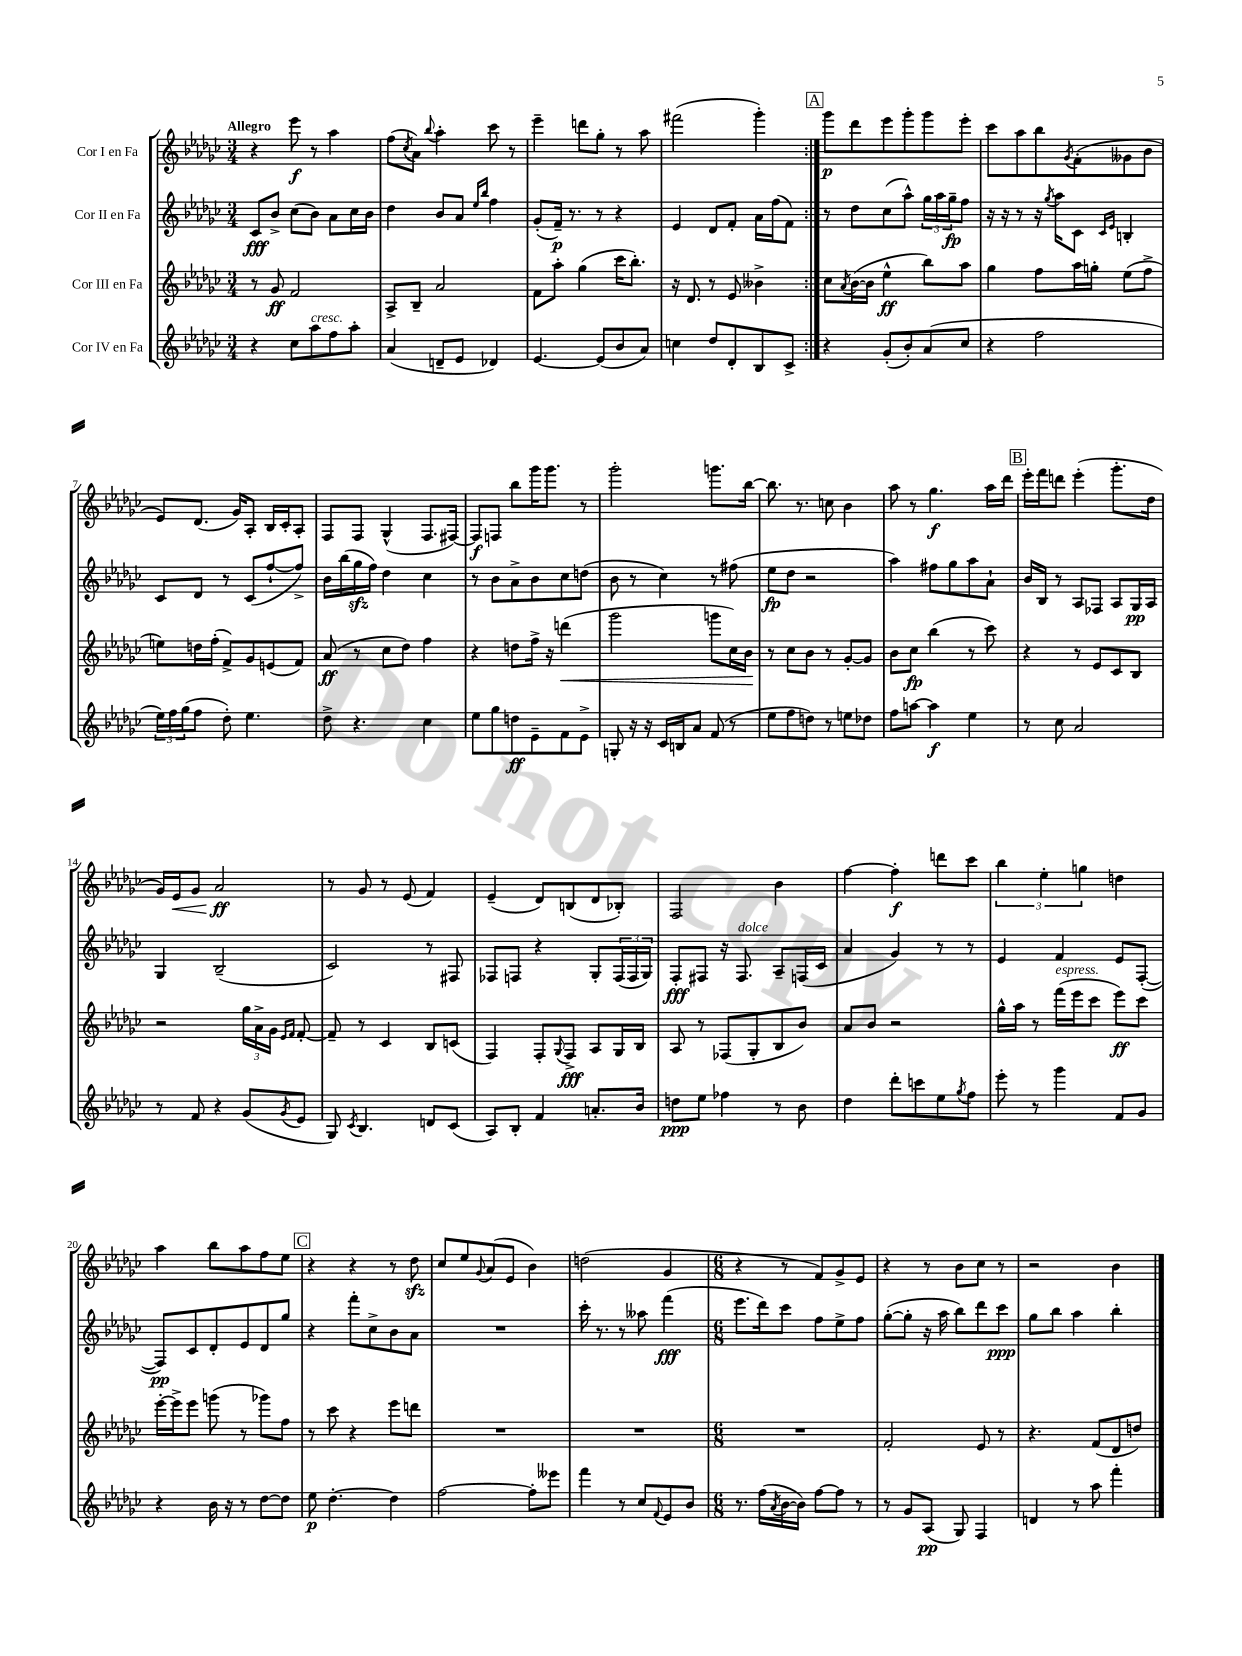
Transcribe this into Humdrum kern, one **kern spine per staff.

**kern	**kern	**kern	**kern
*staff4	*staff3	*staff2	*staff1
*clefG2	*clefG2	*clefG2	*clefG2
*k[b-e-a-d-g-c-]	*k[b-e-a-d-g-c-]	*k[b-e-a-d-g-c-]	*k[b-e-a-d-g-c-]
*M3/4	*M3/4	*M3/4	*M3/4
4r	8r	8c-	4r
.	8g-	8b-^	.
8cc-	2f	(8cc-	8eee-
8aa-	.	8b-)	8r
8ff	.	8a-	4aa-
8aa-'	.	16cc-	.
.	.	16b-	.
=	=	=	=
(4a-	8A-^	4dd-	(8ff
.	.	.	8qcc-
.	8B-~	.	8a-)
.	.	.	8qqbb-
8d~	2a-	8b-	4aa-'
8e-	.	8a-	.
.	.	16qqee-	.
.	.	16qqbb-	.
4d-)	.	4ff	8ccc-
.	.	.	8r
=	=	=	=
[4.e-	8f	(8g-'	4eee-~
.	8aa-'	16f~)	.
.	.	8.r	.
.	(4gg-	.	8ddd
(8e-]	.	8r	8gg-'
8b-	16ccc-	4r	8r
.	8.bb-')	.	.
8a-)	.	.	8aa-
=	=	=	=
4cc	16r	4e-	(2fff#
.	8.d-	.	.
8dd-	8r	8d-	.
8d-'	8e-	8f'	.
8B-	4b--^	16a-	4ggg-')
.	.	(16ff	.
8c-^	.	8f)	.
=:|!	=:|!	=:|!	=:|!
4r	8cc-	8r	8ggg-
.	8qa-	.	.
.	([16b-	8dd-	8ddd-
.	16b-]	.	.
(8g-'	4ee-^^	(8cc-	8eee-
8b-')	.	8aa-^^)	8ggg-'
(8a-	8bb-)	24gg-	8ggg-
.	.	24aa-	.
.	.	24gg-~	.
8cc-	8aa-	8ff	8eee-'
=	=	=	=
4r	4gg-	16r	8ccc-
.	.	16r	.
.	.	8r	8aa-
2ff	8ff	16r	8bb-
.	.	8qgg-	.
.	.	16aa-	.
.	.	.	8qg-
.	16aa-	8c-	(8f'
.	16gg'	.	.
.	.	16qqc-	.
.	.	16qqe-	.
.	(8ee-	4B'	8g--
.	8ff^	.	8b-
=	=	=	=
24ee-)	8ee)	8c-	8e-)
24ff	.	.	.
(24gg-	.	.	.
8ff	16dd	8d-	(8.d-
.	(16ff'	.	.
8dd-')	8f^)	8r	.
.	.	.	16g-)
4.ee-	8g-	(8c-	8A-'
.	(8e	[8ff`	16B-
.	.	.	16c-'
.	8f)	8ff^])	8A-'
=	=	=	=
8dd-^	(8a-	16b-	8F
.	.	(16bb-	.
4.r	8r	16gg-	8F
.	.	16ff)	.
.	8cc-	4dd-	(4G-^^
.	8dd-)	.	.
4cc-	4ff	4cc-	8.F
.	.	.	[16F#)
=	=	=	=
8ee-	4r	8r	8F#]
8gg-	.	8b-	8F
8dd	8dd	8a-^	8bb-
8e-~	16ff^	8b-	16ggg-
.	16r	.	8.ggg-
8f	(4ddd	8cc-	.
8e-^	.	(8dd	8r
=	=	=	=
8G'	2ggg-	8b-	2ggg-'
16r	.	8r	.
16r	.	.	.
16c-	.	4cc-)	.
16B	.	.	.
8a-	.	.	.
(8f	8ggg	8r	8.ggg
8r	16cc-)	(8ff#	.
.	16b-	.	[16bb-
=	=	=	=
8ee-	8r	8ee-	8.bb-]
8ff	8cc-	8dd-	.
.	.	.	8.r
8dd)	8b-	2r	.
8r	8r	.	8cc
8ee	[8g-'	.	4b-
8dd-	8g-]	.	.
=	=	=	=
8ff	8b-	4aa-)	8aa-
[8aa	8cc-	.	8r
4aa]	(4bb-	8ff#	4.gg-
.	.	8gg-	.
4ee-	8r	8aa-	.
.	8ccc-)	8a-`	16aa-
.	.	.	16ddd-
=	=	=	=
8r	4r	16b-	16eee-'
.	.	16B-	16fff
8cc-	.	8r	8ddd
2a-	8r	8A-	(4eee-'
.	8e-	8F-	.
.	8c-	8A-	8.ggg-'
.	8B-	16G-	.
.	.	16A-	16dd-
=	=	=	=
8r	2r	4G-	16g-)
.	.	.	16e-
8f	.	.	8g-
4r	.	(2B-~	2a-
(8g-	24gg-	.	.
.	24a-^	.	.
.	24g-	.	.
.	16qqe-	.	.
8qg-	16qqf	.	.
8e-	[8f'	.	.
=	=	=	=
8G-)	8f~]	2c-)	8r
8qc-	.	.	.
4.B-	8r	.	8g-
.	4c-	.	8r
.	.	.	(8e-
8d	8B-	8r	4f)
(8c-	(8c	8F#	.
=	=	=	=
8A-)	4F)	8F-	(4e-~
8B-'	.	8F	.
4f	8F'	4r	8d-)
.	8qqG-	.	.
.	8F^	.	(8B
8.a'	8A-	8G-'	8d-
.	16G-	(24F	8B-')
.	.	24F	.
16b-	16B-	.	.
.	.	24G-)	.
=	=	=	=
8dd	8A-	8F'	2F
8ee-	8r	8F#	.
4ff-	(8F-	16r	.
.	.	8.F#	.
.	8G-'	.	.
8r	8B-	8A-~	4b-
8b-	8b-)	(16F	.
.	.	16c-	.
=	=	=	=
4dd-	8a-	4a-	[4ff
.	8b-	.	.
8ddd-'	2r	4g-)	4ff']
8ccc	.	.	.
8ee-	.	8r	8ddd
8qgg-	.	.	.
8ff	.	8r	8ccc-
=	=	=	=
8eee-'	16gg-^^	4e-	6bb-
.	16aa-	.	.
8r	8r	.	.
.	.	.	6ee-'
4ggg-	(16fff	4f	.
.	16eee-	.	.
.	.	.	6gg
.	8ccc-	.	.
8f	8eee-)	8e-	4dd
8g-	8ccc-	([8F'	.
=	=	=	=
4r	[16eee-'	8F])	4aa-
.	16eee-^]	.	.
.	8eee-	8c-	.
16b-	(8ggg	8d-'	8bb-
16r	.	.	.
8r	8r	8e-	8aa-
[8dd-	8ggg-)	8d-	8ff
8dd-]	8ff	8gg-	8ee-
=	=	=	=
8ee-	8r	4r	4r
[4.dd-'	8ccc-	.	.
.	4r	8fff'	4r
.	.	8cc-^	.
4dd-]	8eee-	8b-	8r
.	8ddd	8a-	8dd-
=	=	=	=
[2ff	2.r	2.r	8cc-
.	.	.	8ee-
.	.	.	8qqg-
.	.	.	(8a-
.	.	.	8e-
8ff']	.	.	4b-)
8eee--	.	.	.
=	=	=	=
4fff	2.r	16ccc-'	(2dd
.	.	8.r	.
8r	.	8r	.
8cc-	.	8aa--	.
8qqf	.	.	.
8e-	.	(4fff	4g-
8b-	.	.	.
=	=	=	=
*M6/8	*M6/8	*M6/8	*M6/8
8.r	2.r	8.eee-	4r
(16ff	.	16ddd-)	.
8qa-	.	.	.
[16b-	.	8ccc-	8r
16b-])	.	.	.
[8ff	.	8ff	8f)
8ff]	.	8ee-^	8g-^
8r	.	8ff	8e-
=	=	=	=
8r	2f'	([8gg-'	4r
8g-	.	8gg-']	.
(8A-	.	16r	8r
.	.	16aa-	.
8G-)	.	8bb-)	8b-
4F	8e-	8ddd-	8cc-
.	8r	8ccc-	8r
=	=	=	=
4d	4.r	8gg-	2r
.	.	8bb-	.
8r	.	4aa-	.
8aa-	(8f	.	.
4fff'	8d-	4bb-'	4b-
.	8dd)	.	.
==	==	==	==
*-	*-	*-	*-
